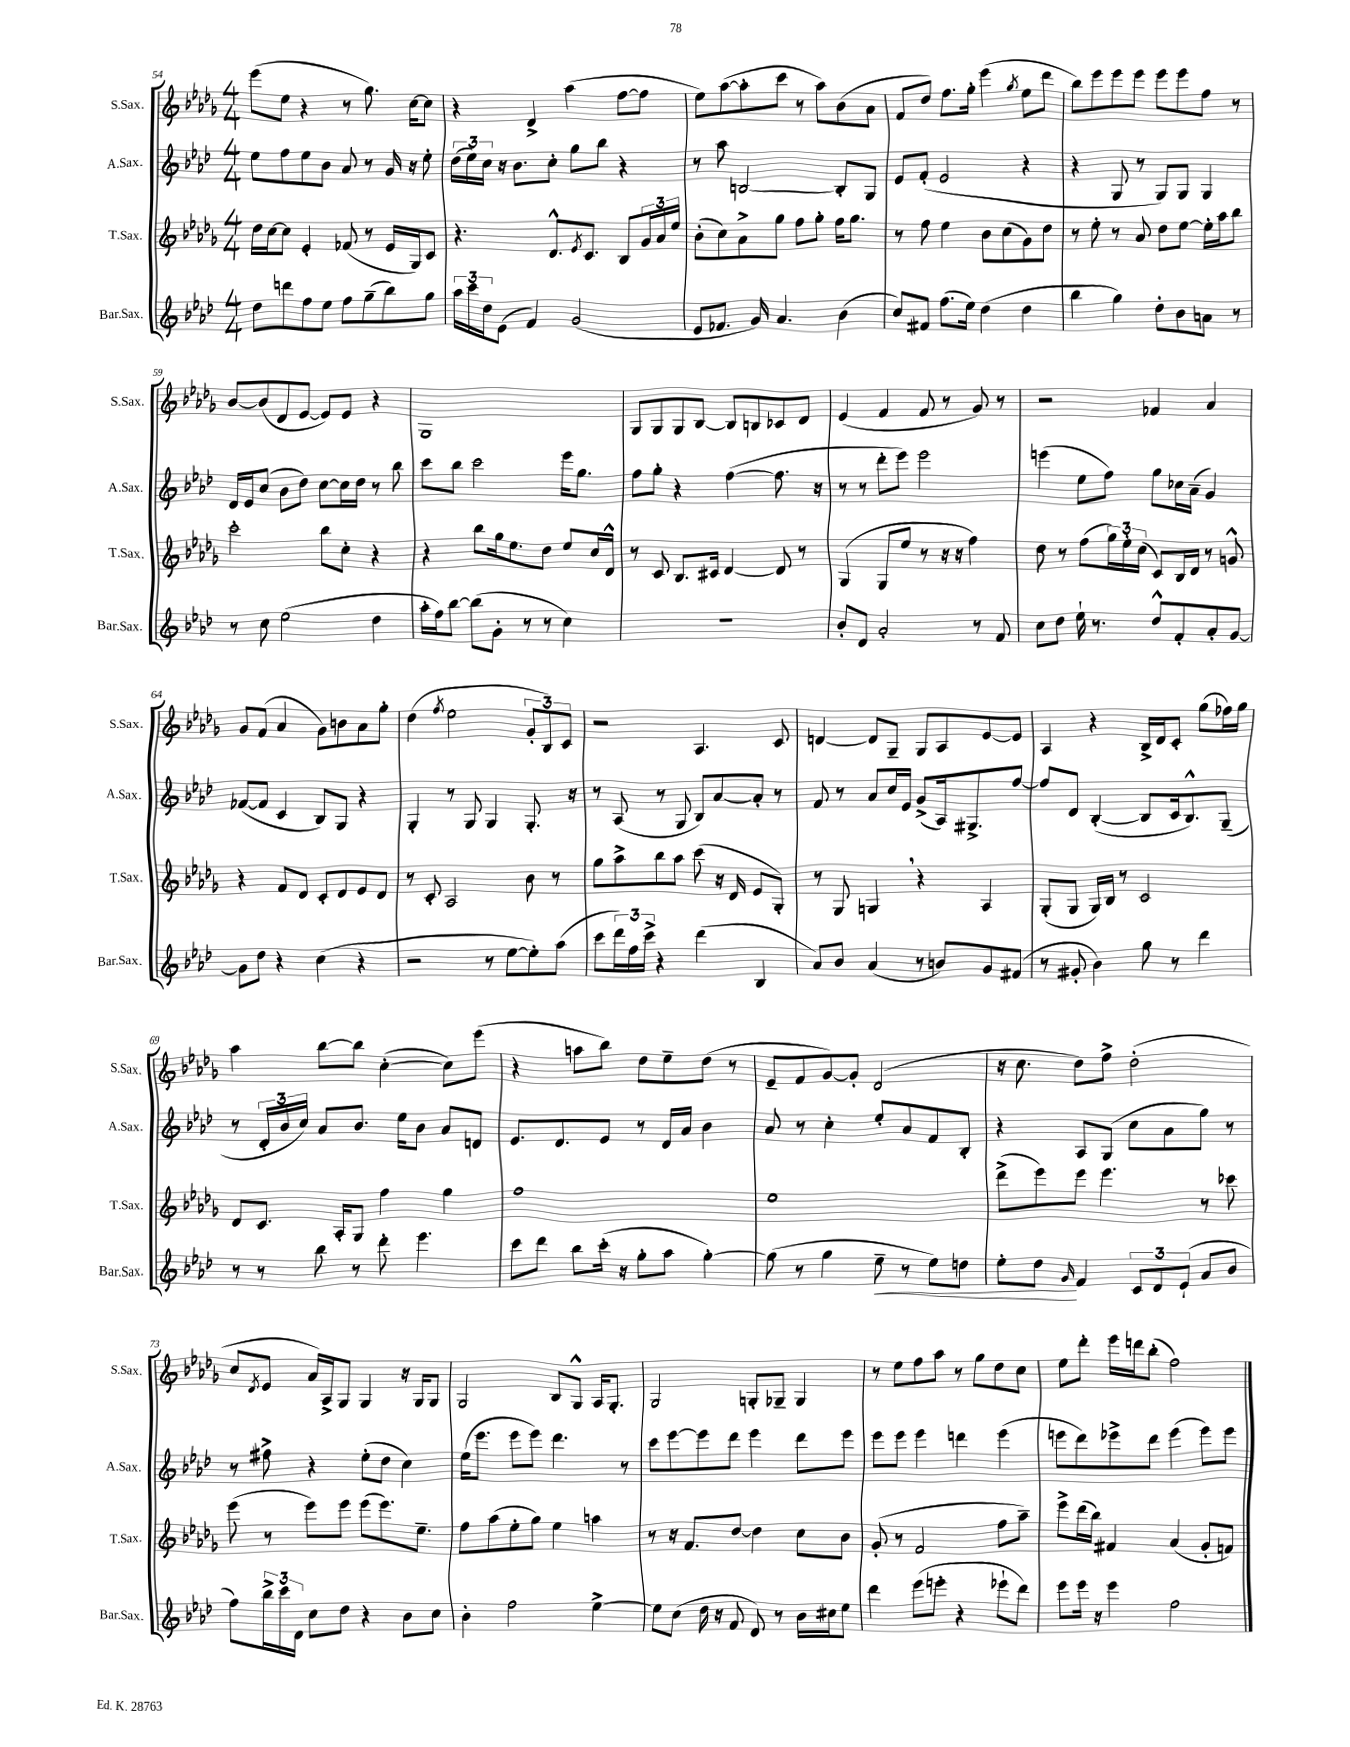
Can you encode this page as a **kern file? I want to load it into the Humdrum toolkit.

**kern	**kern	**kern	**kern
*staff4	*staff3	*staff2	*staff1
*clefG2	*clefG2	*clefG2	*clefG2
*k[b-e-a-d-]	*k[b-e-a-d-g-]	*k[b-e-a-d-]	*k[b-e-a-d-g-]
*M4/4	*M4/4	*M4/4	*M4/4
8dd-	16dd-	8ee-	(8eee-
.	[16cc	.	.
8ddd	8cc]	8ff	8ee-
8ff	4e-'	8ee-	4r
8ee-	.	8b-	.
8ff	(8f-	8a-	8r
(8gg~	8r	8r	8.gg-)
8bb-)	16e-	16g	.
.	16G-)	16r	[16cc
8gg	8c	8ee-'	8cc]
=	=	=	=
24aa-	4.r	(24dd-	4r
24ccc	.	24ee-)	.
24dd-	.	24cc	.
(8e-	.	16r	.
.	.	8.b-	.
4f)	.	.	4d-^
.	8.d-^^	8cc'	.
(2g	.	8gg	(4aa-
.	8qe-	.	.
.	8.c	.	.
.	.	8bb-	.
.	8B-	4r	[8ff
.	24g-	.	8ff]
.	24a-	.	.
.	24ee-	.	.
=	=	=	=
8e-	(8b-'	8r	8ee-)
8.f-	8cc)	8aa-	([8aa-
.	8a-^	[2B	8aa-']
16g)	.	.	.
4.a-	8gg-	.	8ccc
.	8ff	.	8r
.	8gg-'	.	8aa-)
(4b-	16ff	8B']	(8b-
.	8.gg-	.	.
.	.	8G	8a-
=	=	=	=
8cc)	8r	8e-	8f
8f#	8ff	(8f'	8dd-)
(8.ff	4ee-	2e-	8.ff
16ee-)	.	.	16gg-'
(4dd-	8b-	.	(4eee-
.	(8cc	.	.
.	.	.	8qgg-
4dd-	8g-)	4r	8ee-
.	8dd-	.	8ddd-
=	=	=	=
4bb-	8r	4r	8bb-)
.	8ee-'	.	8eee-
4gg)	8r	8G	8eee-
.	8a-	8r	8eee-
8dd-'	8dd-	8G)	8eee-
8b-	[8ee-	8G	8eee-
8a	16ee-']	4G	8ff
.	16aa-	.	.
8r	8bb-	.	8r
=	=	=	=
8r	2ccc'	16d-	[8b-
.	.	16e-	.
8cc	.	(8cc	(8b-]
(2ee-	.	8b-	8d-
.	.	8dd-)	[8e-
.	8bb-	[8cc	8e-])
.	8cc'	16cc]	8e-
.	.	16dd-	.
4dd-	4r	8r	4r
.	.	8bb-	.
=	=	=	=
16aa-'	4r	8ccc	1G-
16ff)	.	.	.
[8bb-	.	8bb-	.
(8bb-]	8bb-	2ccc	.
8g'	16gg-	.	.
.	8.ee-	.	.
8r	.	.	.
8r	8dd-	.	.
4cc)	8ee-	16eee-	.
.	.	8.gg	.
.	16cc	.	.
.	16d-^^	.	.
=	=	=	=
1r	8r	8ff	8G-
.	8c	8gg'	8G-
.	8.B-	4r	8G-
.	.	.	[8B-
.	16c#	.	.
.	[4d-	([4ff	8B-]
.	.	.	8B
.	8d-]	8.ff]	8c-
.	8r	.	8d-
.	.	16r	.
=	=	=	=
8b-'	(4G-	8r	(4e-
8d-	.	8r	.
2a-'	8G-	8ddd-'	4f
.	8ee-	8eee-)	.
.	8r	2eee-	8f
.	16r	.	8r
.	16r	.	.
8r	4ff)	.	8g-)
8f	.	.	8r
=	=	=	=
8cc	8dd-	(4eee	2r
8dd-	8r	.	.
16ee-`	(8ff	8ee-	.
8.r	.	.	.
.	24gg-)	8ff)	.
.	24ee-'	.	.
.	(24cc	.	.
8dd-^^	8c)	8gg	4f-
8f'	16B-	16cc-	.
.	16d-	(16a-~	.
8a-'	8r	4g)	4a-
[8g	8g^^	.	.
=	=	=	=
8g]	4r	([8f-	8g-
8dd-	.	8f-]	(8f
4r	8f	4c	4a-
.	8d-	.	.
(4cc	8c'	8B-)	8g-)
.	8d-	8G	8b
4r	8e-	4r	8a-
.	8d-	.	8gg-'
=	=	=	=
2r	8r	4G'	(4dd-
.	8c'	.	.
.	.	.	8qff
.	2A-	8r	2ee-
.	.	8G	.
8r	.	4G	.
[8ee-	.	.	.
8ee-'])	8b-	8.G'	12g-'
.	.	.	12B-)
(8aa-	8r	.	.
.	.	.	12c
.	.	16r	.
=	=	=	=
8ccc	8gg-	8r	2r
24ddd-)	8aa-^	(8A-	.
24ff	.	.	.
24ccc^	.	.	.
4r	8bb-	8r	.
.	8aa-	8G	.
(4ddd-	(8ccc	8B-)	4.A-
.	16r	[8a-	.
.	16d-	.	.
4B-	8e-	8a-']	.
.	8G-')	8r	8c
=	=	=	=
8a-)	8r	8f	[4d
8b-	8G-	8r	.
(4a-	4G	8a-	8d]
.	.	16cc	8G-~
.	.	16e-	.
8r	4r	(8g^	8G-
8b)	.	16A-)	8A-
.	.	8.G#^	.
8g	4A-	.	[8e-
(8f#	.	[8ff	8e-]
=	=	=	=
8r	(8G-'	8ff]	4A-
8g#'	8G-	8d-	.
4b-)	16G-)	([4B-'	4r
.	16B-	.	.
.	8r	.	.
8gg	2c	8B-]	16B-^
.	.	.	16d-
8r	.	16c	8c'
.	.	8.B-^^)	.
4ddd-	.	.	(8gg-
.	.	(8G~	16ff-)
.	.	.	16gg-
=	=	=	=
8r	8d-	8r	4aa-
8r	8.c	24d-'	.
.	.	24b-	.
.	.	24cc)	.
8bb-	.	8a-	[8bb-
.	16A-'	.	.
8r	8G-	8.b-	8bb-]
8ddd-'	4ff	.	([4cc'
.	.	16ee-	.
4.eee-	.	8b-	.
.	4gg-	8a-	8cc])
.	.	8d	(8eee-
=	=	=	=
8ccc	1ff	8.e-	4r
8ddd-	.	.	.
.	.	8.d-	.
8bb-	.	.	8aa
(16ccc'	.	8e-	8bb-)
16r	.	.	.
8gg'	.	8r	8dd-
8aa-	.	16d-	8ee-~
.	.	16a-	.
[4gg')	.	4b-	(8dd-
.	.	.	8r
=	=	=	=
(8gg]	1ee-	8a-	8e-~
8r	.	8r	8f
4gg	.	4cc'	[8g-)
.	.	.	8g-']
8ee-~	.	8ee-'	(2d-
8r	.	8a-	.
8ee-)	.	8f	.
8dd	.	8B-'	.
=	=	=	=
8ee-'	(8ddd-^	4r	16r
.	.	.	8.cc
8dd-	8eee-)	.	.
16qqg	.	.	.
4f	8eee-	8A-	8dd-)
.	4.eee-	(8G	8ff^
12c	.	8cc	(2dd-'
12d-	.	.	.
.	.	8a-	.
(12e-`	.	.	.
8a-	8r	8gg)	.
8b-	8ccc-	8r	.
=	=	=	=
8ff)	(8eee-	8r	8cc
.	.	.	8qd-
24bb-^	8r	8ff#^	8e-
24ccc	.	.	.
24d-	.	.	.
8cc	8eee-)	4r	16a-)
.	.	.	16A-^
8dd-	8eee-	.	8G-
4r	(8eee-	(8ee-'	4G-
.	8.eee-)	8dd-	.
8b-	.	4cc)	16r
.	8.ee-~	.	16G-
8cc	.	.	8G-
=	=	=	=
4b-'	8ff	(16ee-	2G-
.	.	8.eee-	.
.	(8aa-	.	.
2ff	8ee-'	8eee-	.
.	8gg-)	8eee-)	.
.	4ee-	4.ddd-	8B-
.	.	.	8G-^^
[4ee-^	4aa	.	16A-
.	.	.	8.G-'
.	.	8r	.
=	=	=	=
8ee-]	8r	8ccc	2G-
(8cc	16r	[8eee-	.
.	8.f	.	.
16dd-	.	8eee-]	.
16r	.	.	.
8f	[8dd-	8ddd-	.
8d-)	4dd-]	4eee-	8G'
8r	.	.	8G-~
16b-	8cc	8ddd-	4G-
16cc#	.	.	.
8ee-	8b-	8eee-	.
=	=	=	=
4ddd-	(8g-'	8eee-	8r
.	8r	8eee-	8ee-
(8eee-	2f	4eee-	8ff
8eee'	.	.	8aa-
4r	.	4ddd	8r
.	.	.	8gg-
8eee-`	8ff	(4eee-	8dd-
8ddd-)	8aa-~)	.	8cc
=	=	=	=
8eee-	8eee-^	8eee	8ee-
16eee-	(16ddd-	8ddd-)	8ddd-'
16r	16bb-)	.	.
4eee-	4f#	8eee-^	16eee-
.	.	.	16ddd
.	.	8ddd-	(8bb-'
2ff	(4a-	(4eee-	2ff)
.	8g-'	8eee-)	.
.	8f)	8eee-	.
==	==	==	==
*-	*-	*-	*-
